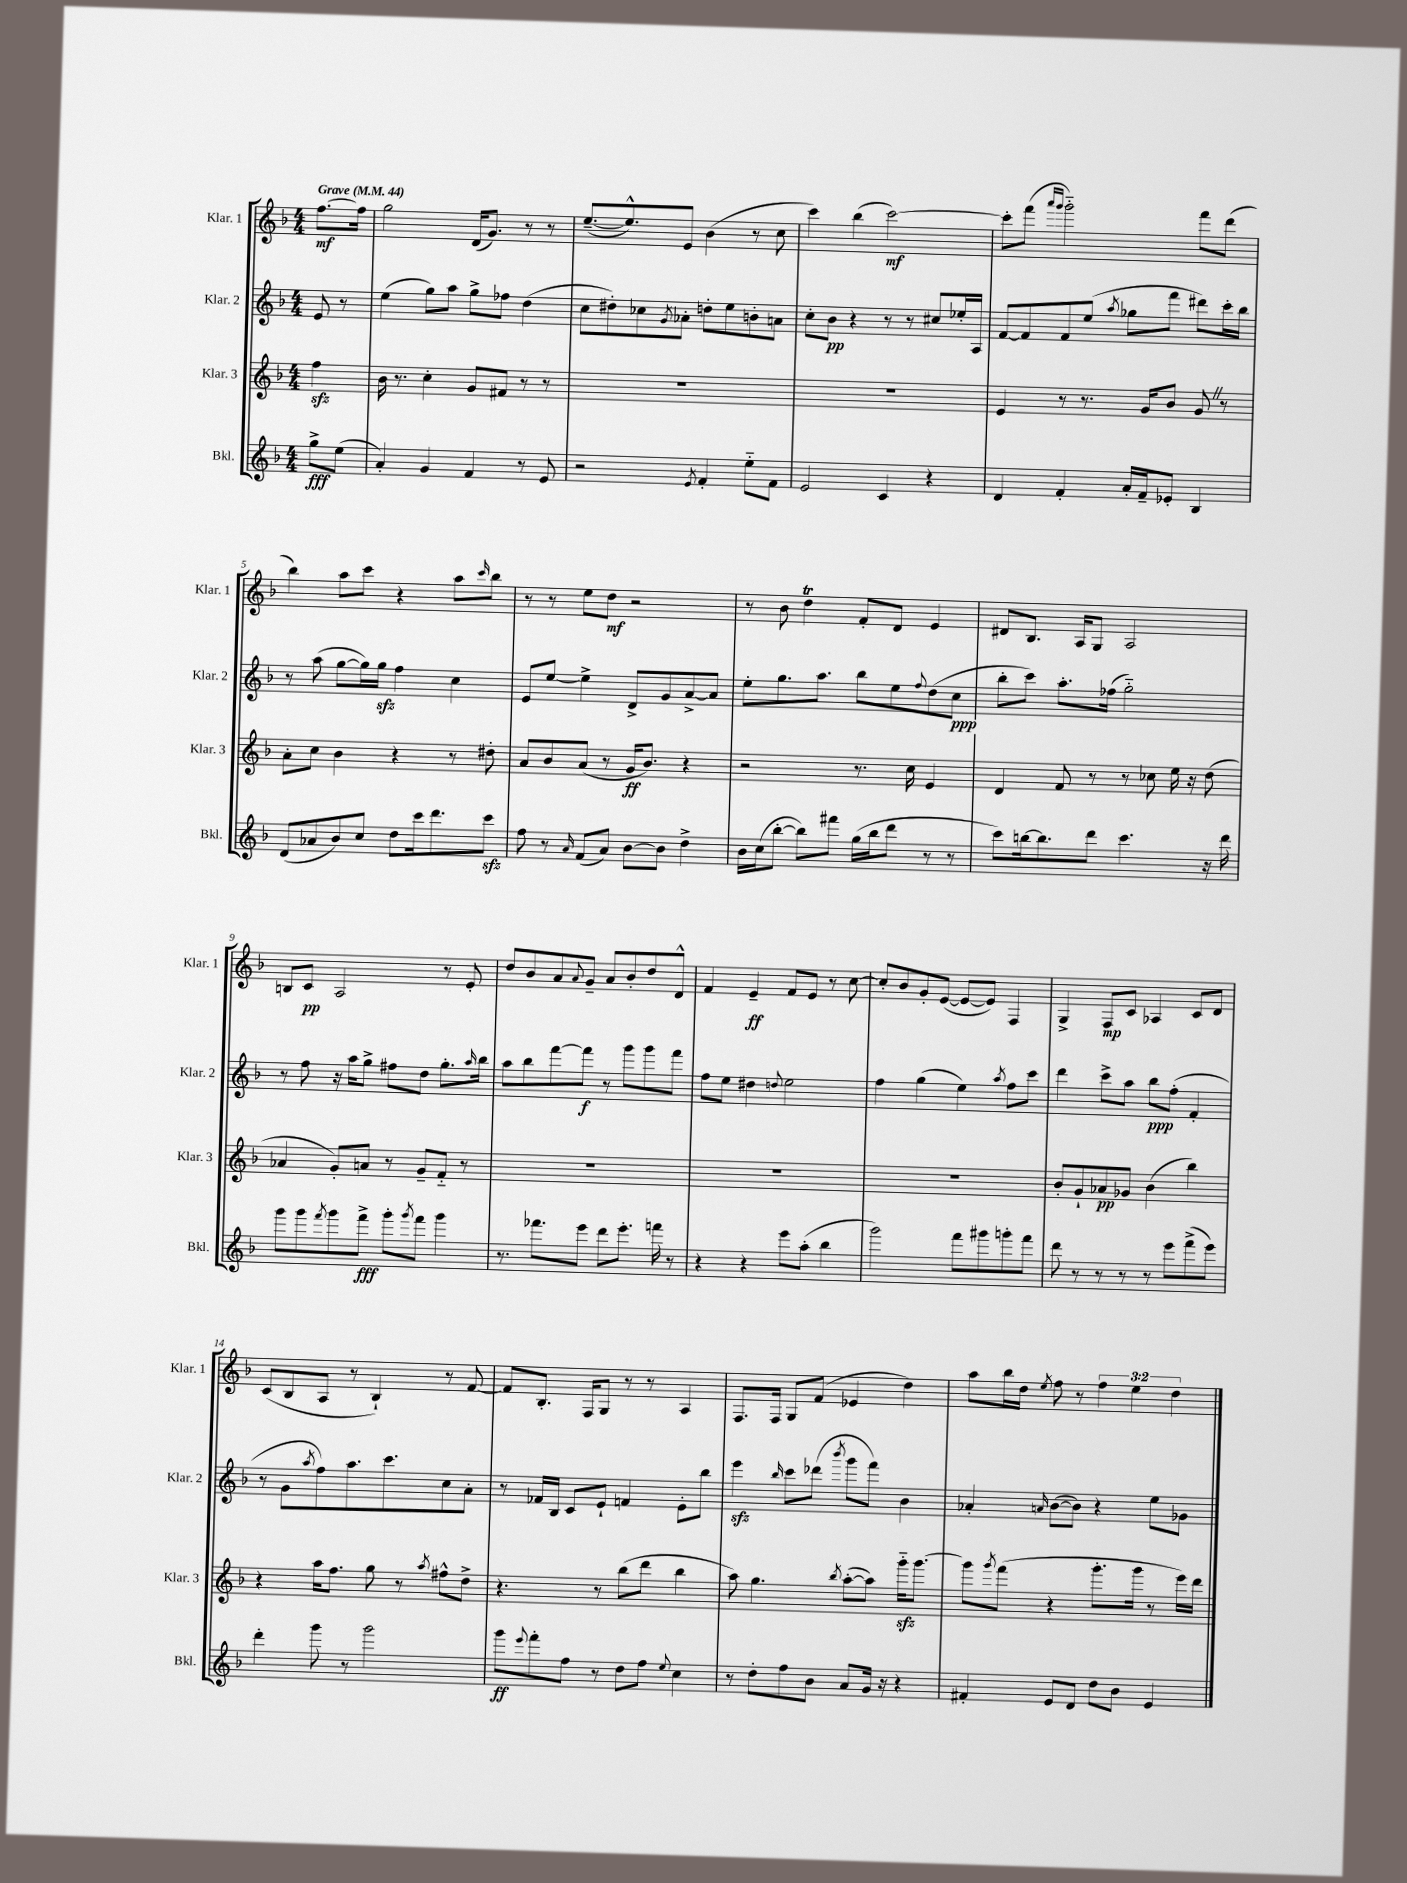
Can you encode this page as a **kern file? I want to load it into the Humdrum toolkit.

**kern	**dynam	**kern	**dynam	**kern	**dynam	**kern	**dynam
*part4	*part4	*part3	*part3	*part2	*part2	*part1	*part1
*staff4	*staff4	*staff3	*staff3	*staff2	*staff2	*staff1	*staff1
*I"Bkl.	*	*I"Klar. 3	*	*I"Klar. 2	*	*I"Klar. 1	*
*I'Bkl.	*	*I'Klar. 3	*	*I'Klar. 2	*	*I'Klar. 1	*
*clefG2	*	*clefG2	*	*clefG2	*	*clefG2	*
*k[b-]	*	*k[b-]	*	*k[b-]	*	*k[b-]	*
*M4/4	*	*M4/4	*	*M4/4	*	*M4/4	*
*MM44	*	*MM44	*	*MM44	*	*MM44	*
=	=	=	=	=	=	=	=
!	!	!	!	!	!	!LO:TX:a:B:t=Grave	!
8gg^\L	fff	4ffzz\	.	8e/	.	[8.ff\L	mf
(8ee\J	.	.	.	8r	.	.	.
.	.	.	.	.	.	16ff\Jk]	.
=1	=1	=1	=1	=1	=1	=1	=1
4a'/)	.	16b-\	.	(4ee\	.	2gg\	.
.	.	8.r	.	.	.	.	.
4g/	.	4cc'\	.	8gg\L)	.	.	.
.	.	.	.	8aa\J	.	.	.
4f/	.	8g/L	.	8gg^\L	.	(16d/KL	.
.	.	.	.	.	.	8.g/J)	.
.	.	8f#X/J	.	8ff-X\J	.	.	.
8r	.	8r	.	(4dd\	.	8r	.
8e/	.	8r	.	.	.	8r	.
=2	=2	=2	=2	=2	=2	=2	=2
2r	.	1r	.	8cc\L	.	([8.ee~/L	.
.	.	.	.	8dd#X'\)	.	.	.
.	.	.	.	.	.	8.ee^^/])	.
.	.	.	.	8cc-X\	.	.	.
.	.	.	.	8qg/	.	.	.
.	.	.	.	8a-X'\J	.	8e/J	.
8qe/	.	.	.	.	.	.	.
4f'/	.	.	.	8ddn'\L	.	(4b-\	.
.	.	.	.	8ee\	.	.	.
8ee\L	.	.	.	8bn'\	.	8r	.
8f\J	.	.	.	8an\J	.	8cc\	.
=3	=3	=3	=3	=3	=3	=3	=3
2e/	.	1r	.	8cc'\L	.	4ccc\)	.
.	.	.	.	8b-\J	pp	.	.
.	.	.	.	4r	.	(4bb-\	.
4c/	.	.	.	8r	.	[2ccc\)	mf
.	.	.	.	8r	.	.	.
4r	.	.	.	8cc#X/L	.	.	.
.	.	.	.	16ee-X'/L	.	.	.
.	.	.	.	16A/JJ	.	.	.
=4	=4	=4	=4	=4	=4	=4	=4
4d/	.	4e/	.	[8f/L	.	8ccc'\L]	.
.	.	.	.	8f/]	.	(8fff\J	.
.	.	.	.	.	.	16qqaaa/LL	.
.	.	.	.	.	.	16qqggg/JJ	.
4f'/	.	8r	.	8f/	.	2ggg\)	.
.	.	8.r	.	(8ee/J	.	.	.
.	.	.	.	8qaa/	.	.	.
16a'/LL	.	.	.	8gg-X\L	.	.	.
16f~/J	.	16g/KL	.	.	.	.	.
8e-X'/J	.	8b-/J	.	8fff\J	.	.	.
4B-/	.	8gZ/	.	8ddd#X\L)	.	8fff\L	.
.	.	8r	.	16ccc'\L	.	(8ddd\J	.
.	.	.	.	16bb-\JJ	.	.	.
!!LO:LB:g=z
=5	=5	=5	=5	=5	=5	=5	=5
(8d/L	.	8a'\L	.	8r	.	4bb-\)	.
8a-X/	.	8cc\J	.	(8aa\	.	.	.
8b-/)	.	4b-\	.	[8gg\L	.	8aa\L	.
8cc/J	.	.	.	16gg\L])	.	8ccc\J	.
.	.	.	.	16ggzz\JJ	.	.	.
8dd\L	.	4r	.	4ff\	.	4r	.
16ccc\k	.	.	.	.	.	.	.
8.ddd\	.	.	.	.	.	.	.
.	.	8r	.	4cc\	.	8aa\L	.
.	.	.	.	.	.	16qqccc/	.
8ccczz\J	.	8dd#X'\	.	.	.	8bb-\J	.
=6	=6	=6	=6	=6	=6	=6	=6
8ff\	.	8a/L	.	8e/L	.	8r	.
8r	.	8b-/	.	[8ee/J	.	8r	.
16qqa/	.	.	.	.	.	.	.
(8f/L	.	(8a/J	.	4ee^\]	.	8ee\L	.
8a/J)	.	8r	.	.	.	8dd\J	mf
[8b-\L	.	16g/KL	ff	8d^/L	.	2r	.
.	.	8.b-/J)	.	.	.	.	.
8b-\J]	.	.	.	8g/	.	.	.
4dd^\	.	4r	.	[8a^/	.	.	.
.	.	.	.	8a/J]	.	.	.
=7	=7	=7	=7	=7	=7	=7	=7
16b-\LL	.	2r	.	8ee'\L	.	8r	.
(16cc\J	.	.	.	.	.	.	.
[8bb-'\J	.	.	.	8.gg\	.	8b-\	.
8bb-\L])	.	.	.	.	.	4ddT\	.
.	.	.	.	8.aa\J	.	.	.
8fff#X\J	.	.	.	.	.	.	.
(16gg\LL	.	8.r	.	8bb-\L	.	8f'/L	.
16bb-\J	.	.	.	.	.	.	.
8ddd\J	.	.	.	8ee\	.	8d/J	.
.	.	16cc\	.	.	.	.	.
.	.	.	.	8qqff/	.	.	.
8r	.	4e/	.	(8dd\	.	4e/	.
8r	.	.	.	8cc\J	ppp	.	.
=8	=8	=8	=8	=8	=8	=8	=8
8ccc\L)	.	4d/	.	8bb-'\L	.	8d#X/L	.
[16bbn\k	.	.	.	8ccc\J)	.	8.B-/J	.
8.bb\]	.	.	.	.	.	.	.
.	.	8f/	.	8.aa'\L	.	.	.
.	.	.	.	.	.	16A/KL	.
8ddd\J	.	8r	.	.	.	8G/J	.
.	.	.	.	(16ff-X\Jk	.	.	.
4.ccc\	.	8r	.	2gg\)	.	2A/	.
.	.	8cc-X\	.	.	.	.	.
.	.	16ee\	.	.	.	.	.
.	.	16r	.	.	.	.	.
16r	.	(8dd\	.	.	.	.	.
16ddd\	.	.	.	.	.	.	.
!!LO:LB:g=z
=9	=9	=9	=9	=9	=9	=9	=9
8ggg\L	.	4a-X/	.	8r	.	8Bn/L	.
8ggg\	.	.	.	8ff\	.	8c/J	pp
8qfff/	.	.	.	.	.	.	.
8ggg\	.	8g'/L)	.	16r	.	2A/	.
.	.	.	.	16aa\KL	.	.	.
8fff^\J	fff	8an/J	.	8gg^\J	.	.	.
8ggg'\L	.	8r	.	8ff#X\L	.	.	.
8qggg/	.	.	.	.	.	.	.
8fff\J	.	8g~/L	.	8dd\J	.	.	.
4ggg\	.	8f/J	.	8.gg'\L	.	8r	.
.	.	8r	.	.	.	8e'/	.
.	.	.	.	16qqaa/	.	.	.
.	.	.	.	16bb-\Jk	.	.	.
=10	=10	=10	=10	=10	=10	=10	=10
8.r	.	1r	.	8aa\L	.	8dd/L	.
.	.	.	.	8bb-\	.	8b-/	.
8.fff-X\L	.	.	.	.	.	.	.
.	.	.	.	[8fff\	.	8a/	.
.	.	.	.	.	.	8qqa/	.
8eee\J	.	.	.	8fff\J]	f	8g~/J	.
8ddd\L	.	.	.	8r	.	8a/L	.
8.eee'\J	.	.	.	8ggg\L	.	8b-'/	.
.	.	.	.	8ggg\	.	8dd/	.
16fffn\	.	.	.	.	.	.	.
8r	.	.	.	8fff\J	.	8d^^/J	.
=11	=11	=11	=11	=11	=11	=11	=11
4r	.	1r	.	8ff\L	.	4f/	.
.	.	.	.	8ee\J	.	.	.
4r	.	.	.	4dd#X\	.	4e~/	ff
.	.	.	.	8qqddn/	.	.	.
8eee\L	.	.	.	2ee\	.	8f/L	.
(8aa'\J	.	.	.	.	.	8e/J	.
4bb-\	.	.	.	.	.	8r	.
.	.	.	.	.	.	[8cc\	.
=12	=12	=12	=12	=12	=12	=12	=12
2ggg\)	.	1r	.	4ff\	.	8cc'/L]	.
.	.	.	.	.	.	8b-/	.
.	.	.	.	(4gg\	.	8g'/	.
.	.	.	.	.	.	([8e/J	.
8fff\L	.	.	.	4ee\)	.	8e/L_	.
8ggg#X\	.	.	.	.	.	8e/J])	.
.	.	.	.	8qaa/	.	.	.
8gggn'\	.	.	.	8ff\L	.	4F/	.
8fff\J	.	.	.	8ccc\J	.	.	.
=13	=13	=13	=13	=13	=13	=13	=13
8ddd\	.	8b-'/L	.	4ddd\	.	4G^/	.
8r	.	8g`/	.	.	.	.	.
8r	.	8a-X/	pp	8ccc^\L	.	8F/L	mp
8r	.	8g-X/J	.	8aa\J	.	8c/J	.
8r	.	(4b-\	.	8bb-\L	ppp	4A-X/	.
8eee\L	.	.	.	(8ff'\J	.	.	.
(8fff^\	.	4bb-\)	.	4f'/	.	8c/L	.
8eee\J)	.	.	.	.	.	8d/J	.
!!LO:LB:g=z
=14	=14	=14	=14	=14	=14	=14	=14
4ddd'\	.	4r	.	8r	.	(8c/L	.
.	.	.	.	8g\L	.	8B-/	.
.	.	.	.	8qaa/	.	.	.
8ggg\	.	16aa\KL	.	8ff\)	.	8A/J	.
.	.	8.ff\J	.	.	.	.	.
8r	.	.	.	8.aa\	.	8r	.
2ggg\	.	8gg\	.	.	.	4B-`/)	.
.	.	.	.	8.ccc\	.	.	.
.	.	8r	.	.	.	.	.
.	.	8qaa/	.	.	.	.	.
.	.	8ff#X^^\L	.	8cc\	.	8r	.
.	.	8dd^\J	.	8a'\J	.	[8f/	.
=15	=15	=15	=15	=15	=15	=15	=15
8ggg\L	ff	4.r	.	8r	.	8f/L]	.
8qqeee/	.	.	.	.	.	.	.
8fff'\	.	.	.	16f-X/LL	.	8.B-'/J	.
.	.	.	.	16B-/JJ	.	.	.
8ff\J	.	.	.	8c/L	.	.	.
.	.	.	.	.	.	16F/KL	.
8r	.	8r	.	8e`/J	.	8G/J	.
8dd\L	.	(8bb-\L	.	4fn/	.	8r	.
8ff\J	.	8ddd\J	.	.	.	8r	.
8qqee/	.	.	.	.	.	.	.
4cc\	.	4bb-\	.	8e'\L	.	4A/	.
.	.	.	.	8bb-\J	.	.	.
=16	=16	=16	=16	=16	=16	=16	=16
8r	.	8aa\)	.	4eeezz\	.	8.F/L	.
8dd'\L	.	4.gg\	.	.	.	.	.
.	.	.	.	.	.	16F/Jk	.
.	.	.	.	16qqbb-/	.	.	.
8ff\	.	.	.	8ccc\L	.	8G/L	.
8b-\J	.	.	.	(8ddd-X\J	.	(8f/J	.
.	.	8qbb-/	.	8qbbb-/	.	.	.
8a/L	.	([8aa'\L	.	8ggg\L	.	4e-X/	.
16g/Jk	.	8aa\J])	.	8fff\J)	.	.	.
16r	.	.	.	.	.	.	.
4r	.	16gggzz\KL	.	4b-\	.	4dd\)	.
.	.	[8.ggg\J	.	.	.	.	.
=17	=17	=17	=17	=17	=17	=17	=17
4f#X'/	.	8ggg\L]	.	4a-X'/	.	8aa\L	.
.	.	8qggg/	.	.	.	.	.
.	.	(8fff\J	.	.	.	16bb-\L	.
.	.	.	.	.	.	16dd\JJ	.
.	.	.	.	16qqan/	.	8qee/	.
8e/L	.	4r	.	([8b-\L	.	8ff\	.
8d/J	.	.	.	8b-\J])	.	8r	.
8dd\L	.	8.ggg'\L	.	4r	.	6ff\	.
8b-\J	.	.	.	.	.	.	.
.	.	.	.	.	.	6ee\	.
.	.	16ggg\Jk	.	.	.	.	.
4e/	.	8r	.	8ee\L	.	.	.
.	.	.	.	.	.	6dd\	.
.	.	16eee\LL)	.	8g-X\J	.	.	.
.	.	16ddd\JJ	.	.	.	.	.
==	==	==	==	==	==	==	==
*-	*-	*-	*-	*-	*-	*-	*-
